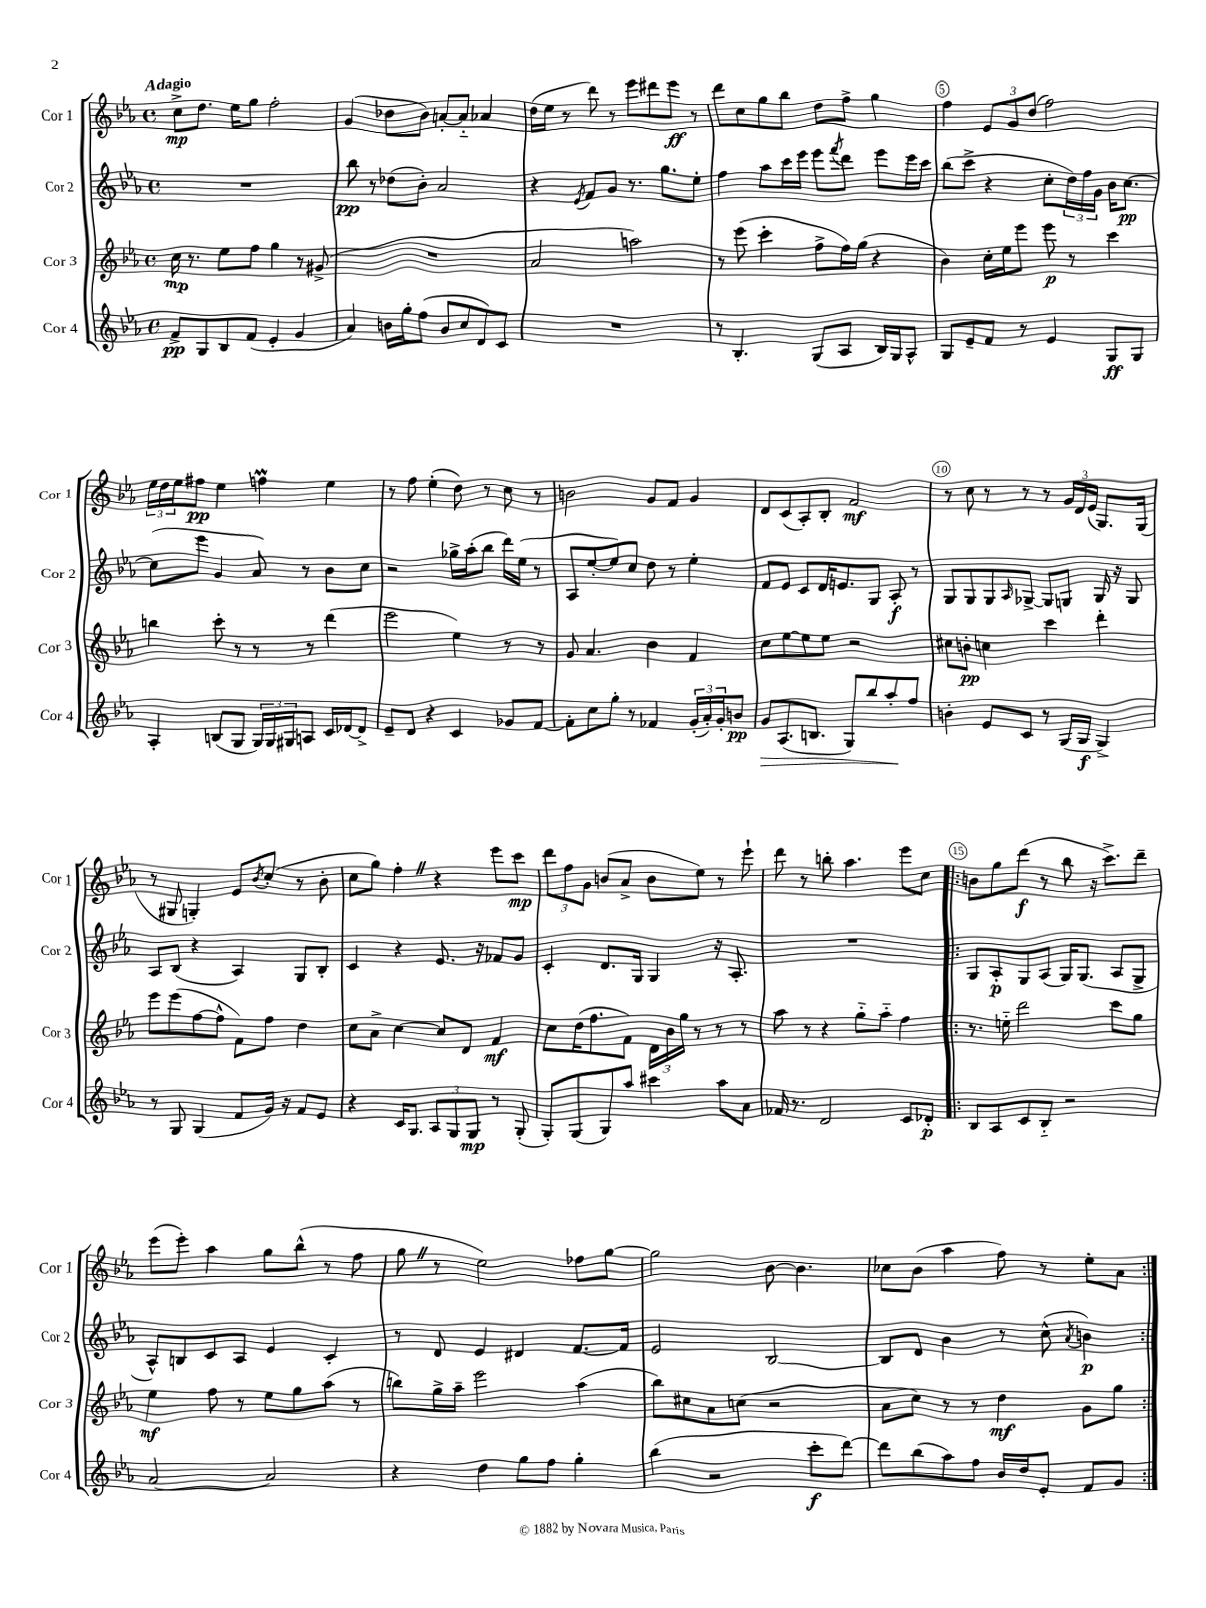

**kern	**kern	**kern	**kern
*staff4	*staff3	*staff2	*staff1
*clefG2	*clefG2	*clefG2	*clefG2
*k[b-e-a-]	*k[b-e-a-]	*k[b-e-a-]	*k[b-e-a-]
*M4/4	*M4/4	*M4/4	*M4/4
*met(c)	*met(c)	*met(c)	*met(c)
8f^	16cc	1r	8cc^
.	8.r	.	.
8G	.	.	8.dd
8B-	8ee-	.	.
.	.	.	16ee-
(8f	8ff	.	8gg
4e-'	4gg	.	2ff'
4g	8r	.	.
.	(8g#^	.	.
=	=	=	=
4a-)	1r	8bb-	(4g
.	.	8r	.
16b	.	(8dd-	8dd-
16gg'	.	.	.
(8ff	.	8b-')	8b-)
8b	.	2a-	[8a'
8cc	.	.	8a'~]
8d)	.	.	4a-
8c	.	.	.
=	=	=	=
1r	2a-	4r	(16dd
.	.	.	16ee-
.	.	.	8r
.	.	8qe-	.
.	.	8f	8ddd)
.	.	8g	8r
.	2aa)	8.r	8eee-
.	.	.	8ddd#
.	.	8.gg	.
.	.	.	8eee-
.	.	8ee-'	8r
=	=	=	=
8r	8r	4ff	8ddd
4.B-'	(8eee-	.	8cc
.	4ccc'	8aa-	8gg
.	.	16ccc	8bb-
.	.	16eee-	.
(8G	8ff^	8eee-	8dd
.	.	8qfff	.
8A-	16ff)	8ddd	8ff^
.	(16gg	.	.
16B-)	4r	8eee-	4gg
16G	.	.	.
8A-^^	.	16eee-	.
.	.	16ccc	.
=	=	=	=
8G	4b-)	(8bb-	4ff
8e-~	.	8ccc^	.
8f	16cc'	4r	12e-
.	16ee-	.	.
.	.	.	12g
8r	8eee-	.	.
.	.	.	(12dd
4e-	8eee-	8cc'	2ff)
.	8r	24dd)	.
.	.	24ff	.
.	.	24g	.
8G	4ccc	16b-	.
.	.	[8.cc	.
8G	.	.	.
=	=	=	=
4A-'	4bb	(8cc]	24ee-
.	.	.	24dd
.	.	.	24ee-
.	.	8eee-	8ff#
(8B	8ccc'	4g	4ee-
8G	8r	.	.
24G)	8r	8a-)	4ff
24G	.	.	.
24G#	.	.	.
8A	8r	8r	.
16c	(4ddd	8b-	4ee-
[16d-	.	.	.
8d-^]	.	8cc	.
=	=	=	=
8e-~	2eee-	2r	8r
8d	.	.	8ff
4r	.	.	(4ee-'
4c	4ee-)	16gg-^	8dd)
.	.	(16aa-'	.
.	.	8bb-	8r
8g-	8r	16ddd)	8cc
.	.	(16ee-	.
[8f	8r	8r	8r
=	=	=	=
8f']	8g	8A-	2b
8cc	4.a-	[8ee-'	.
8gg'	.	8ee-])	.
8r	.	8cc	.
4f-	4b-	8dd	8g
.	.	8r	8f
(24g'	4f	4ee-'	4g
24a-')	.	.	.
24g'	.	.	.
8b	.	.	.
=	=	=	=
8g	8cc	8f	8d
(8.A-	[8ee-	8e-	(8c
.	8ee-]	8c	8A-')
8.B	.	.	.
.	8ee-	16d	8B-'
.	.	8.e	.
8G)	2r	.	2f
8bb-	.	8G	.
8aa-'	.	8A-'	.
8ff	.	8r	.
=	=	=	=
4b'	8cc#	8G	8r
.	8b'	8G	8cc
8e-	4cc	8G	8r
.	.	16qqA-	.
8c	.	[8G-^	8r
8r	4ccc	8G-]	8r
(16G	.	8G	24g
.	.	.	24d
16G	.	.	.
.	.	.	(24e-
4G^)	4ddd'	16G	8.G)
.	.	16r	.
.	.	8G	.
.	.	.	(16G
=	=	=	=
8r	8eee-	8A-	8r
8G	(8eee-	(8B-	8G#
(4G	[8ff	4r	4G')
.	8ff^^]	.	.
8f	8f)	4A-)	8e-
.	.	.	8qb-
16g)	8ff	.	(8cc'
16r	.	.	.
8f	4dd	8G	8r
8e-	.	8B-'	8b-'
=	=	=	=
4r	8cc	4c	8cc
.	8a-^	.	8gg)
16c	[4cc	4r	4ff'
8.G	.	.	.
12A-	8cc]	8.e-	4r
12G	.	.	.
.	8d	.	.
12G	.	.	.
.	.	16r	.
8r	4f	8f-	8eee-
(8G'	.	8g	8ccc
=	=	=	=
8G')	8cc	4c'	12ddd
.	.	.	12ff
(8G	(16dd	.	.
.	.	.	12g
.	8.ff	.	.
8G)	.	8.d	(8b
8aa-	8f)	.	8a-^
.	.	16G	.
4ccc#	24d	4G	8b
.	24b-	.	.
.	24gg	.	.
.	8r	.	8ee-)
8aa-	8r	16r	8r
.	.	8.A-'	.
8a-	8r	.	8eee-`
=	=	=	=
16f-	8aa-	1r	8ddd
8.r	.	.	.
.	8r	.	8r
2d	4r	.	8bb'
.	.	.	4.aa-
.	8gg'~	.	.
.	8aa-'~	.	.
8c	4ff	.	8eee-
8d-'	.	.	8cc
=!|:	=!|:	=!|:	=!|:
8B-	8.r	8G	8b
8A-	.	8A-'	8gg
.	16ee'~	.	.
8c	2ddd	8G	(8ddd
8B-'~	.	(8A-	8r
2r	.	16G)	8bb-
.	.	(8.G	.
.	.	.	16r
.	.	.	8.ccc^)
.	8ccc	8A-	.
.	8gg	8G^	8ddd~
=	=	=	=
[2a-	4ee-	8A-^^)	(8eee-
.	.	8B	8eee-')
.	8ff	8c	4aa-
.	8r	8A-	.
2a-]	8ee-	4e-	8gg
.	8gg	.	(8bb-^^
.	(8aa-	4c'	8r
.	8r	.	8ff
=	=	=	=
4r	8bb)	8r	8gg
.	16gg^	8d	8r
.	16aa-~	.	.
4dd	2eee-	4e-	2ee-)
8gg	.	4d#	.
8ff	.	.	.
4gg'	(4aa-	[8.f	8ff-
.	.	.	[8gg
.	.	16f]	.
=	=	=	=
(4bb-	8bb-)	2e-	2gg]
.	8cc#	.	.
2r	8a-	.	.
.	(8cc	.	.
.	2r	[2B-	[8b-
.	.	.	4.b-]
8ccc'	.	.	.
[8ddd)	.	.	.
=	=	=	=
8ddd]	8a-	8B-]	8cc-
(8bb-	8cc)	8d	(8b-
8aa-)	8r	4b-	4aa-
8ff	8r	.	.
16b-	4dd	8r	8ff)
16dd	.	.	.
8e-'	.	(8cc^^	8r
.	.	8qa-	.
8f	8g	4b)	8ee-'
8g	8gg	.	8a-
==:|!	==:|!	==:|!	==:|!
*-	*-	*-	*-
